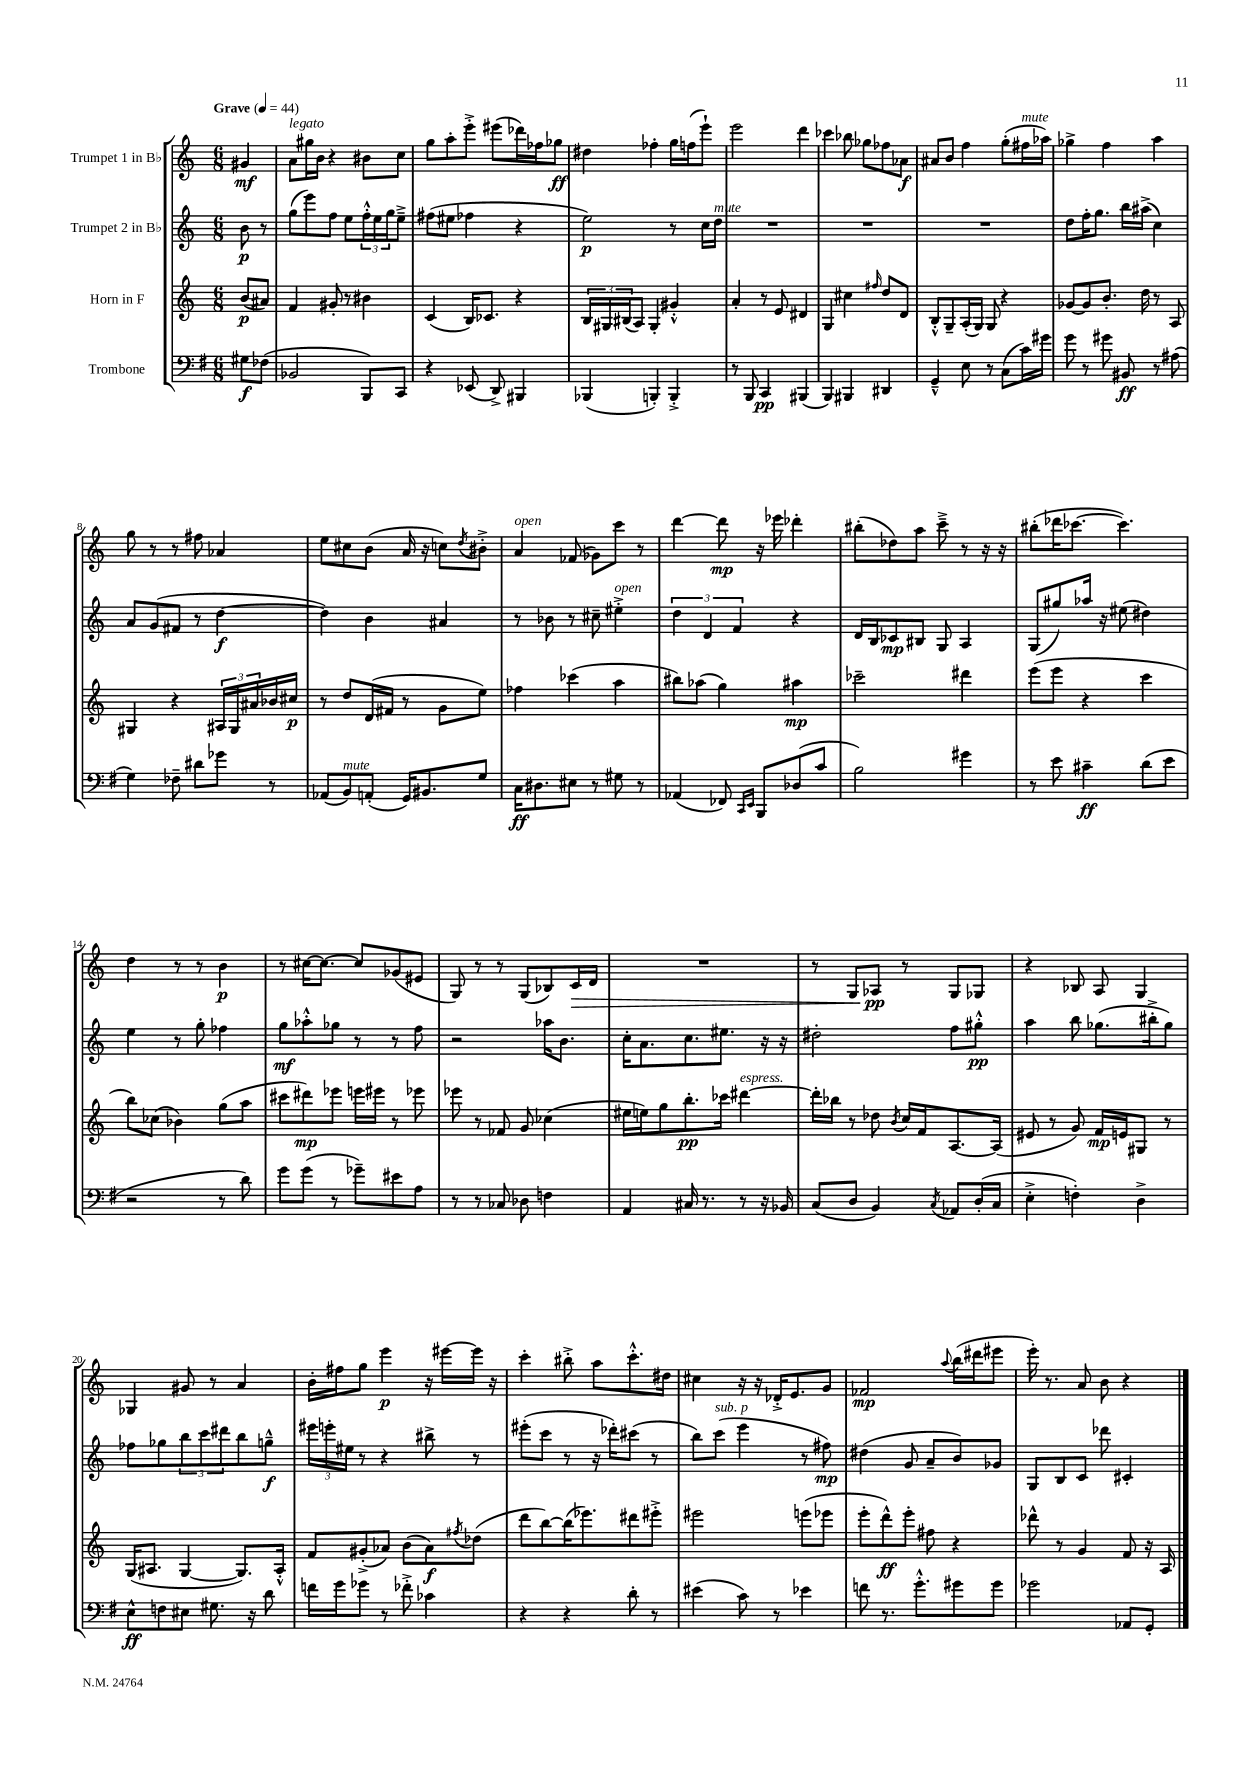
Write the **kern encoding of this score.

**kern	**kern	**kern	**kern
*staff4	*staff3	*staff2	*staff1
*clefF4	*clefG2	*clefG2	*clefG2
*k[f#]	*k[]	*k[]	*k[]
*M6/8	*M6/8	*M6/8	*M6/8
*MM44	*MM44	*MM44	*MM44
8G#\L	(8b/L	8b\	4g#/
(8F-\J	8a#/J)	8r	.
=	=	=	=
2BB-/	4f/	(8gg\L	8a\L
.	.	8eee\)	16gg#\L
.	.	.	16b\JJ
.	8g#'/	8ff\J	4r
.	8r	8ee\L	.
8BBB/L)	4b#\	24ff'^^\L	8b#\L
.	.	24ee\	.
.	.	24gg\J	.
8CC/J	.	8ee~^\J	8cc\J
=	=	=	=
4r	(4c/	(8ff#\L	8gg\L
.	.	8ee#\J	8aa'\
(8EE-/	16B/LK)	4ff-\	8eee'^\J
.	8.c-/J	.	.
8DD^/)	.	.	(8eee#\L
4BBB#/	4r	4r	16ddd-\L)
.	.	.	16ff-\J
.	.	.	8gg-\J
=	=	=	=
(4BBB-/	24B/LL	2ee\)	4dd#\
.	24G#/	.	.
.	(24B#/J	.	.
.	8A/J)	.	.
4BBB'/)	4G#'/	.	4ff-'\
4BBB'^/	4g#'^^/	8r	16gg\LL
.	.	.	(16ff\J
.	.	16cc\LL	8eee`\J)
.	.	16dd\JJ	.
=	=	=	=
8r	4a'/	2.r	2eee\
8BBB/	.	.	.
4CC/	8r	.	.
.	8e/	.	.
(4BBB#/	4d#/	.	4ddd\
=	=	=	=
4BBB/)	4G/	2.r	4ccc-\
4BBB#/	4cc#\	.	8bb-\
.	.	.	8gg-\L
.	16qqff#/	.	.
4DD#/	8dd/L	.	8ff-\
.	8d/J	.	8a-\J
=	=	=	=
4GG~^^/	8B'^^/L	2.r	8a#/L
.	8G~/	.	8b/J
8E\	(16A'/L	.	4ff\
.	16G/JJ)	.	.
8r	8G/	.	.
(8C\L	4r	.	(8gg'\L
16c\L)	.	.	16ff#\L
16g#\JJ	.	.	16aa-\JJ)
=	=	=	=
8g\	[8g-/L	8dd\L	4gg-^\
8r	8g-/]	16ff'\K	.
.	.	8.gg\J	.
8g#\	8.b'/J	.	4ff\
8BB#/	.	16bb\LL	.
.	16dd\	(16aa#^\JJ	.
8r	8r	4cc\)	4aa\
(8A#\	8A/	.	.
=	=	=	=
4G\)	4G#/	8a/L	8gg\
.	.	(8g/	8r
8F-~\	4r	8f#/J	8r
8d#\L	.	8r	8ff#\
8g-\J	24A#/LL	[4dd\	4a-/
.	24G#/	.	.
.	24a#/	.	.
8r	16b-/	.	.
.	16cc#/JJ	.	.
=	=	=	=
(8AA-/L	8r	4dd\])	8ee\L
8BB/)	8dd/L	.	8cc#\
(8AA'/J	(16d/L	4b\	(8b\J
.	16f#/JJ	.	.
16GG/LK)	8r	.	16a/
8.BB#/	.	.	16r
.	8g\L	4a#/	8cc\L)
.	.	.	8qdd/
8G/J	8ee\J)	.	8b#'^\J
=	=	=	=
16C\LK	4ff-\	8r	4a/
8.D#\	.	.	.
.	.	8b-\	.
8E#\J	(4ccc-\	8r	(8f-/
8r	.	8cc#~\	8g-\L)
8G#\	4aa\	4ee#'^\	8ccc\J
8r	.	.	8r
=	=	=	=
(4AA-/	8bb#\L)	6dd\	[4ddd\
.	(8aa-\J	.	.
.	.	6d/	.
8FF-/)	4gg\)	.	8ddd\]
.	.	6f/	.
16qqCC/LL	.	.	.
16qqEE/JJ	.	.	.
8BBB/L	.	.	16r
.	.	.	16eee-\
(8D-/	4aa#\	4r	4ddd-'\
8c/J	.	.	.
=	=	=	=
2B\)	2ccc-~\	16d/LL	(8bb#'\L
.	.	16B/J	.
.	.	8c-/	8dd-\)
.	.	8B#/J	8aa\J
.	.	8G/	8ccc~^\
4g#\	4ddd#\	4A/	8r
.	.	.	16r
.	.	.	16r
=	=	=	=
8r	(8eee\L	(8G/L	(8bb#'\L
8e\	8eee\J	8gg#/)	16ddd-\K
.	.	.	[8.ccc-\J
4c#~\	4r	16aa-/Jk	.
.	.	16r	.
.	.	(8ee#\	4.ccc-\])
(8d\L	4ccc\	4dd#\)	.
8e\J	.	.	.
=	=	=	=
2r	8bb\L)	4ee\	4dd\
.	(8cc-\J	.	.
.	4b-\)	8r	8r
.	.	8gg'\	8r
8r	(8gg\L	4ff-\	4b\
8d\)	8aa\J	.	.
=	=	=	=
8g\L	8ccc#\L	8gg\L	8r
(8g\J	8ddd#\)	8aa-'^^\	[16cc#\LK
.	.	.	8.cc#\_J
8r	8eee-\J	8gg-\J	.
8g-~\L)	16eee\LL	8r	8cc#/]L
.	16eee#\JJ	.	.
8e#\	8r	8r	(8g-/
8A\J	8eee-\	8ff\	8e#/J
=	=	=	=
8r	8eee-\	2r	8G/)
8r	8r	.	8r
8C-/	8f-/	.	8r
8D-\	8g/	.	(8G/L
4F\	(4cc-\	16aa-\LK	8B-/)
.	.	8.b\J	.
.	.	.	16c/L
.	.	.	16d/JJ
=	=	=	=
4AA/	16ee#\LL	16cc'\LK	2.r
.	16ee\J)	8.a\	.
.	8gg\	.	.
16C#/	8.bb'\	8.cc\	.
8.r	.	.	.
.	16ccc-\Jk	8.ee#\J	.
8r	[4ddd#\	.	.
16r	.	16r	.
16BB-/	.	16r	.
=	=	=	=
(8C/L	16ddd#'\]LL	2dd#'\	8r
.	16bb-\JJ	.	.
8D/J	8r	.	8G/L
4BB/)	8dd-\	.	8A-/J
.	8qb/	.	.
.	16cc/LL	.	8r
.	16f/J	.	.
8qC/	.	.	.
8AA-/L	[8.A/	8ff\L	8G/L
(16D'/L	.	8gg#'^^\J	8G-/J
16C/JJ	(16A/]Jk	.	.
=	=	=	=
4E'^\	8e#/	4aa\	4r
.	8r	.	.
4F'\)	8g/)	8bb\	8B-/
.	16f/LL	(8.gg-\L	8A/
.	16e/J	.	.
4D^\	8G#/J	.	4G/
.	.	16bb#'^\k	.
.	8r	8gg-\J)	.
=	=	=	=
8E^^\L	(16G/LK	8ff-\L	4G-/
.	8.A#/J	.	.
8F\	.	8gg-\	.
8E#\J	[4G/	12bb\	8g#/
.	.	12ccc\	.
8.G#\	.	.	8r
.	.	12ddd#\	.
.	8.G/]L)	8bb\	4a/
16r	.	.	.
8d\	.	8gg~^^\J	.
.	16A#'^^/Jk	.	.
=	=	=	=
16f\LL	8f/L	24eee#\LL	16b'\LL
.	.	24eee'\	.
16g\J	.	.	16ff#\J
.	.	24ee#\JJ	.
8g-\J	(8g#'^/	8r	8gg\J
8r	8a-/J)	4r	4eee\
8f-'^\	(8b\L	.	.
4c-\	8a-\)	8bb#^\	16r
.	.	.	[16eee#\LL
.	8qff#/	.	.
.	(8dd-\J	8r	16eee#\]JJ
.	.	.	16r
=	=	=	=
4r	8ddd\L	(8eee#'\L	4ccc'\
.	[8bb\)	8ccc\J	.
4r	(16bb\]K	8r	8bb#'^\
.	8.eee-\)	.	.
.	.	16r	8aa\L
.	.	16ddd-'\LK)	.
8d'\	8ddd#\	(8ccc#\J	8.ccc'^^\
8r	8eee#'^\J	8r	.
.	.	.	16dd#\Jk
=	=	=	=
(4e#\	2eee#\	8bb\L)	4cc#\
.	.	(8ccc\J	.
8c\)	.	4eee\	16r
.	.	.	16r
8r	.	.	16d-'^/LK
.	.	.	8.e/
4e-\	(8eee\L	8r	.
.	8eee-\J	8ff#\)	8g/J
=	=	=	=
8f\	8eee'\L	(4dd#\	2f-/
8.r	8ddd^^\)	.	.
.	8eee'\J	8g/	.
8.g'^^\L	.	.	.
.	8ff#\	8a~/L	.
.	.	.	8qqaa/
8g#\	4r	8b/)	(16bb\LL
.	.	.	16ddd#\J
8g#\J	.	8g-/J	8eee#\J
=	=	=	=
2g-\	8ddd-^^\	8G/L	16eee'\)
.	.	.	8.r
.	8r	8B/	.
.	4g/	8c/J	8a/
.	.	8ddd-\	8b\
8AA-/L	8f/	4c#'/	4r
8GG'/J	16r	.	.
.	16A/	.	.
==	==	==	==
*-	*-	*-	*-
